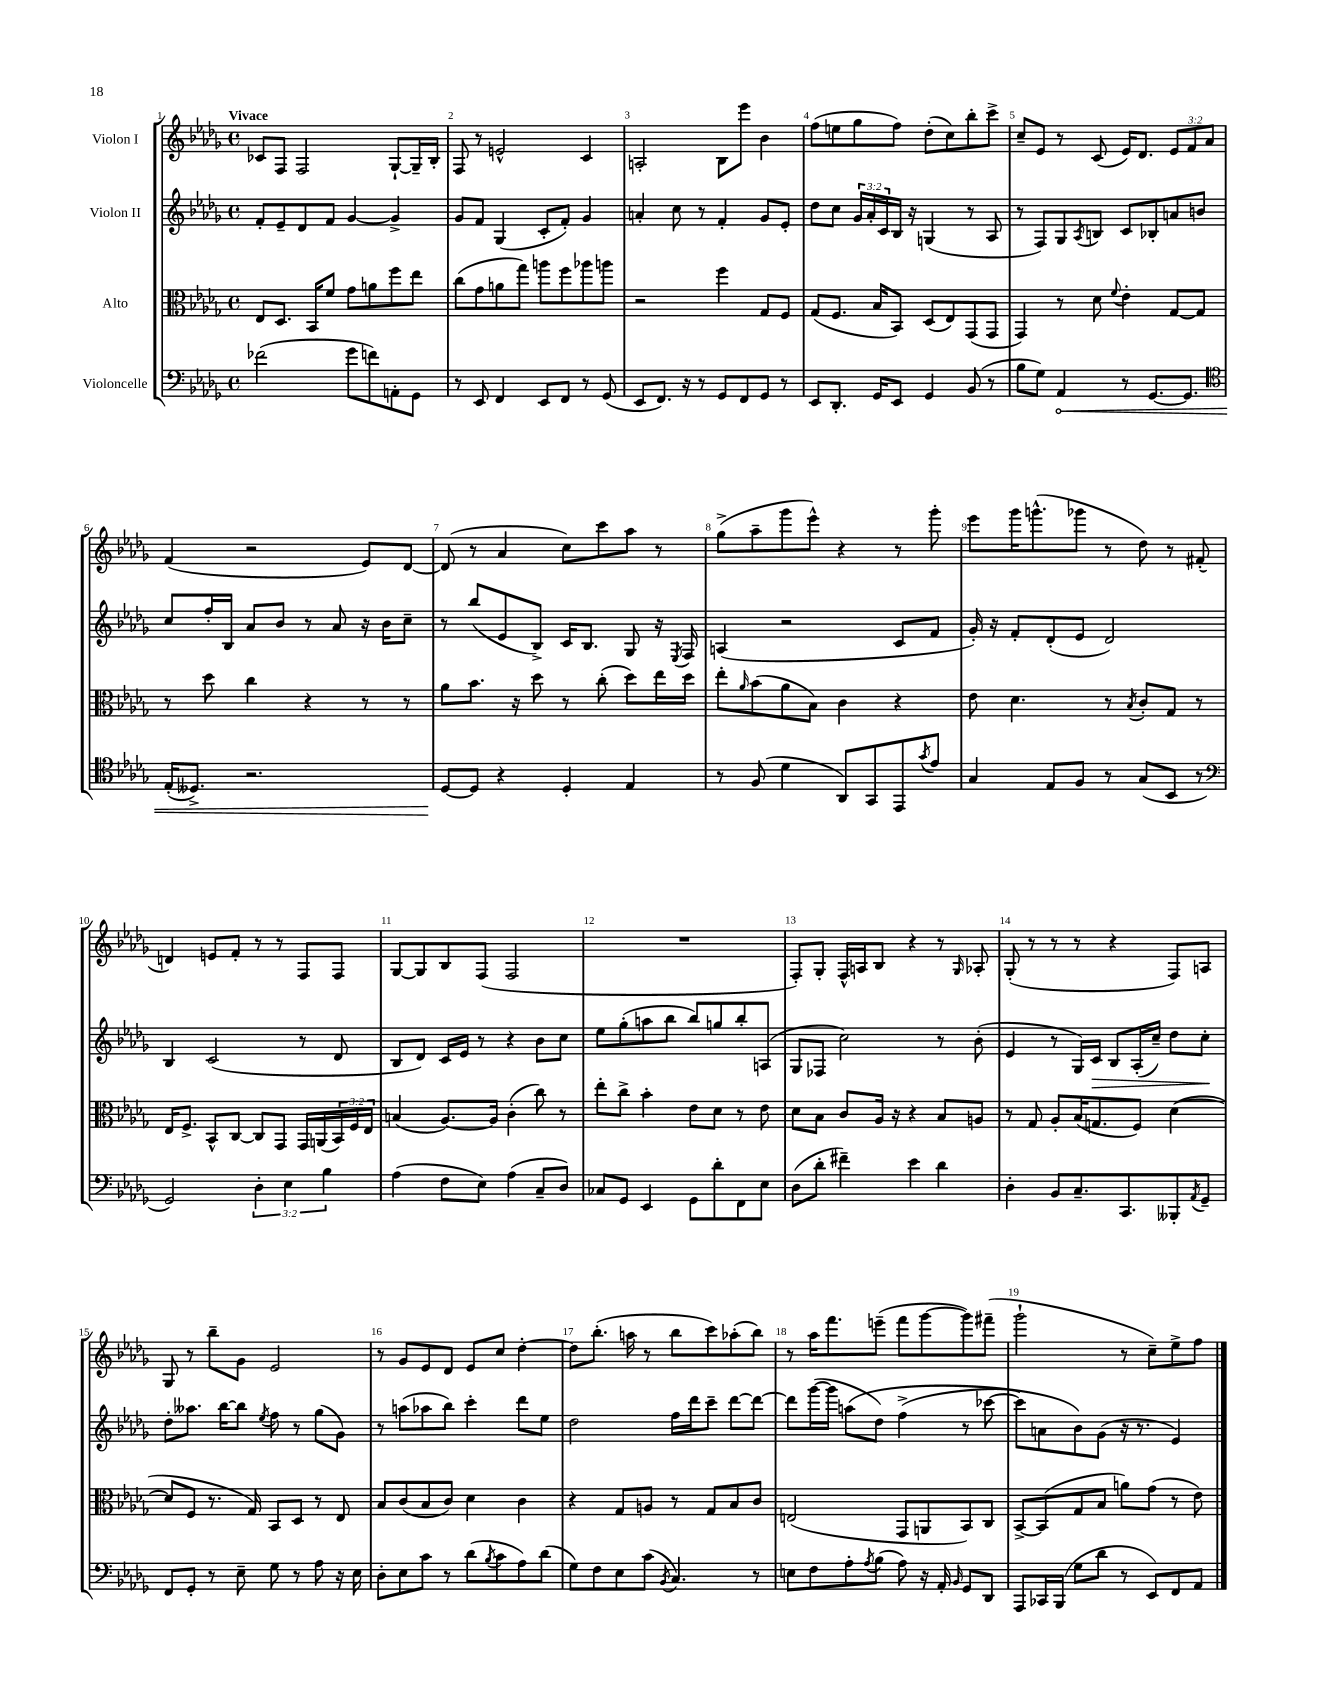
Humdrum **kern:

**kern	**kern	**kern	**kern
*staff4	*staff3	*staff2	*staff1
*clefF4	*clefC3	*clefG2	*clefG2
*k[b-e-a-d-g-]	*k[b-e-a-d-g-]	*k[b-e-a-d-g-]	*k[b-e-a-d-g-]
*M4/4	*M4/4	*M4/4	*M4/4
*met(c)	*met(c)	*met(c)	*met(c)
(2f-	8E-	8f'	8c-
.	8.D-	8e-~	8F
.	.	8d-	2F
.	16BB-	.	.
.	8f	8f	.
8g-	8g-	[4g-	.
8f)	8a	.	.
8AA'	8ff	4g-^]	[8G-`
8GG-	8ee-	.	16G-~]
.	.	.	16B-'
=	=	=	=
8r	(8cc	8g-	8F
8EE-	8g-	8f	8r
4FF	8a	(4G-	2e^^
.	8gg-)	.	.
8EE-	8aa	8c'	.
8FF	8ff	8f')	.
8r	8aa-	4g-	4c
(8GG-	8aa	.	.
=	=	=	=
8EE-	2r	4a'	2A'
8.FF)	.	.	.
.	.	8cc	.
16r	.	.	.
8r	.	8r	.
8GG-	4ff	4f'	8B-
8FF	.	.	8eee-
8GG-	8G-	8g-	4b-
8r	8F	8e-'	.
=	=	=	=
8EE-	(8G-	8dd-	(8ff
8.DD-'	8.F	8cc	8ee
.	.	24g-	8gg-
.	.	24a-'	.
16GG-	16B-	.	.
.	.	24c	.
8EE-	8BB-)	16B-	8ff)
.	.	16r	.
4GG-	(8D-	(4G	(8dd-'
.	8E-)	.	8cc)
(8BB-	(8GG-	8r	8bb-'
8r	8GG-	8A-	8ccc^
=	=	=	=
8B-	4GG-)	8r	8cc~
8G-)	.	8F)	8e-
4AA-	8r	8G-	8r
.	.	8qA-	.
.	8d-	8B	(8c
.	8qqf	.	.
8r	4e-'	8c	16e-)
.	.	.	8.d-
[8.GG-	.	8B-'	.
.	[8G-	8a	12e-
8.GG-]	.	.	.
.	.	.	12f
.	8G-]	8b	.
.	.	.	12a-
=	=	=	=
*clefC4	*	*	*
(16E-'	8r	8cc	(4f
8.D--^)	.	.	.
.	8dd-	16ff'	.
.	.	16B-	.
2.r	4cc	8a-	2r
.	.	8b-	.
.	4r	8r	.
.	.	8a-	.
.	8r	16r	8e-)
.	.	16b-	.
.	8r	8cc~	[8d-
=	=	=	=
[8D-	8a-	8r	(8d-]
8D-]	8.b-	(8bb-	8r
4r	.	8e-	4a-
.	16r	.	.
.	8dd-	8B-^)	.
4D-'	8r	16c	8cc)
.	.	8.B-	.
.	(8cc'	.	8ccc
4E-	8dd-)	8G-	8aa-
.	16ee-	16r	8r
.	.	8qE-	.
.	16dd-	16F	.
=	=	=	=
8r	8ee-'	(4A	(8gg-^
.	16qqa-	.	.
(8F	(8b-	.	8aa-~
4d-	8a-	2r	8ggg-
.	8B-)	.	8eee-^^)
8AA-)	4c	.	4r
8GG-	.	.	.
8EE-	4r	8c	8r
8qg-	.	.	.
8e-	.	8f	8ggg-'
=	=	=	=
4G-	8e-	16g-')	8eee-
.	.	16r	.
.	4.d-	8f'	16ggg-
.	.	.	(8.ggg^^
8E-	.	(8d-'	.
8F	.	8e-	8ggg-
8r	8r	2d-)	8r
.	8qB-	.	.
(8G-	8c'	.	8dd-)
8BB-	8G-	.	8r
8r	8r	.	(8f#'
=	=	=	=
*clefF4	*	*	*
2GG-)	16E-	4B-	4d)
.	8.F^	.	.
.	8BB-^^	(2c	8e
.	[8C	.	8f'
6D-'	8C]	.	8r
.	8GG-	.	8r
6E-	.	.	.
.	16GG-	8r	8F
.	(16AA	.	.
6B-	.	.	.
.	24BB-)	8d-	8F
.	24F	.	.
.	24E-	.	.
=	=	=	=
(4A-	(4B	8B-	[8G-
.	.	8d-)	8G-]
8F	[8.A-)	16c	8B-
.	.	16e-	.
8E-)	.	8r	(8F
.	16A-]	.	.
(4A-	(4c'	4r	2F
8C~	8cc)	8b-	.
8D-)	8r	8cc	.
=	=	=	=
8C-	8ee-'	8ee-	1r
8GG-	8cc^	(8gg-'	.
4EE-	4b-'	8aa	.
.	.	8bb-	.
8GG-	8e-	8bb-)	.
8d-'	8d-	8gg	.
8FF	8r	8bb-'	.
8E-	8e-	(8A	.
=	=	=	=
(8D-	8d-	8G-	8F')
8d-'	8B-	8F-	8G-'
4f#~)	8c	2cc)	16F^^
.	.	.	16A
.	16A-	.	8B-
.	16r	.	.
4e-	4r	.	4r
4d-	8B-	8r	8r
.	.	.	16qqG-
.	8A	(8b-'	8A-'
=	=	=	=
4D-'	8r	4e-	(8G-'
.	8G-	.	8r
8BB-	8A-'	8r	8r
8.C~	(16B-	16G-)	8r
.	8.G	16c	.
.	.	8B-	4r
8.CC	.	.	.
.	8F)	(16A-'	.
.	.	16cc~)	.
8BBB--'	([4d-	8dd-	8F)
8qAA-	.	.	.
8GG-~	.	8cc'	8A
=	=	=	=
8FF	8d-]	8dd-'	8G-
8GG-'	8F	8.aa--	8r
8r	8.r	.	8bb-~
.	.	[16bb-	.
8E-~	.	8bb-]	8g-
.	16G-)	.	.
.	.	8qee-	.
8G-	8BB-	8ff	2e-
8r	8D-	8r	.
8A-	8r	(8gg-	.
16r	8E-	8g-)	.
16E-	.	.	.
=	=	=	=
8D-'	8B-	8r	8r
8E-	(8c	(8aa	8g-
8c	8B-	8aa-	8e-
8r	8c)	8bb-)	8d-
(8d-	4d-	4ccc'	8e-
8qB-	.	.	.
8c	.	.	8cc
8A-)	4c	8ddd-	[4dd-'
(8d-	.	8ee-	.
=	=	=	=
8G-)	4r	2dd-	8dd-]
8F	.	.	(8.bb-'
8E-	8G-	.	.
.	.	.	16aa
(8c	8A	.	8r
8qBB-	.	.	.
4.C)	8r	16ff	8bb-
.	.	16ddd-	.
.	8G-	8ccc~	8ccc)
.	8B-	[8ddd-	(8aa-'
8r	8c	8ddd-_	8bb-)
=	=	=	=
8E	(2E	8ddd-]	8r
8F	.	([16ggg-	16aa-
.	.	16ggg-]	8.fff
8A-'	.	&(8aa	.
8qA-	.	.	.
(8B-	.	8dd-)	(8eee~
8A-)	8GG-	(4ff^	8fff
16r	8AA	.	[8ggg-
16AA-'	.	.	.
16qqBB-	.	.	.
8GG-	8BB-)	8r	8ggg-])
8DD-	8C	[8ccc-	(8fff#~
=	=	=	=
8AAA-	[8BB-^	8ccc-])	2ggg-`
16CC-	(8BB-]	8a	.
(16BBB-	.	.	.
8G-	8G-	8b-&)	.
8d-	8B-	(8g-	.
8r	8a)	16r	8r
.	.	8.r	.
8EE-)	(8g-	.	8cc~)
8FF	8r	4e-)	8ee-^
8AA-	8e-)	.	8ff
==	==	==	==
*-	*-	*-	*-
